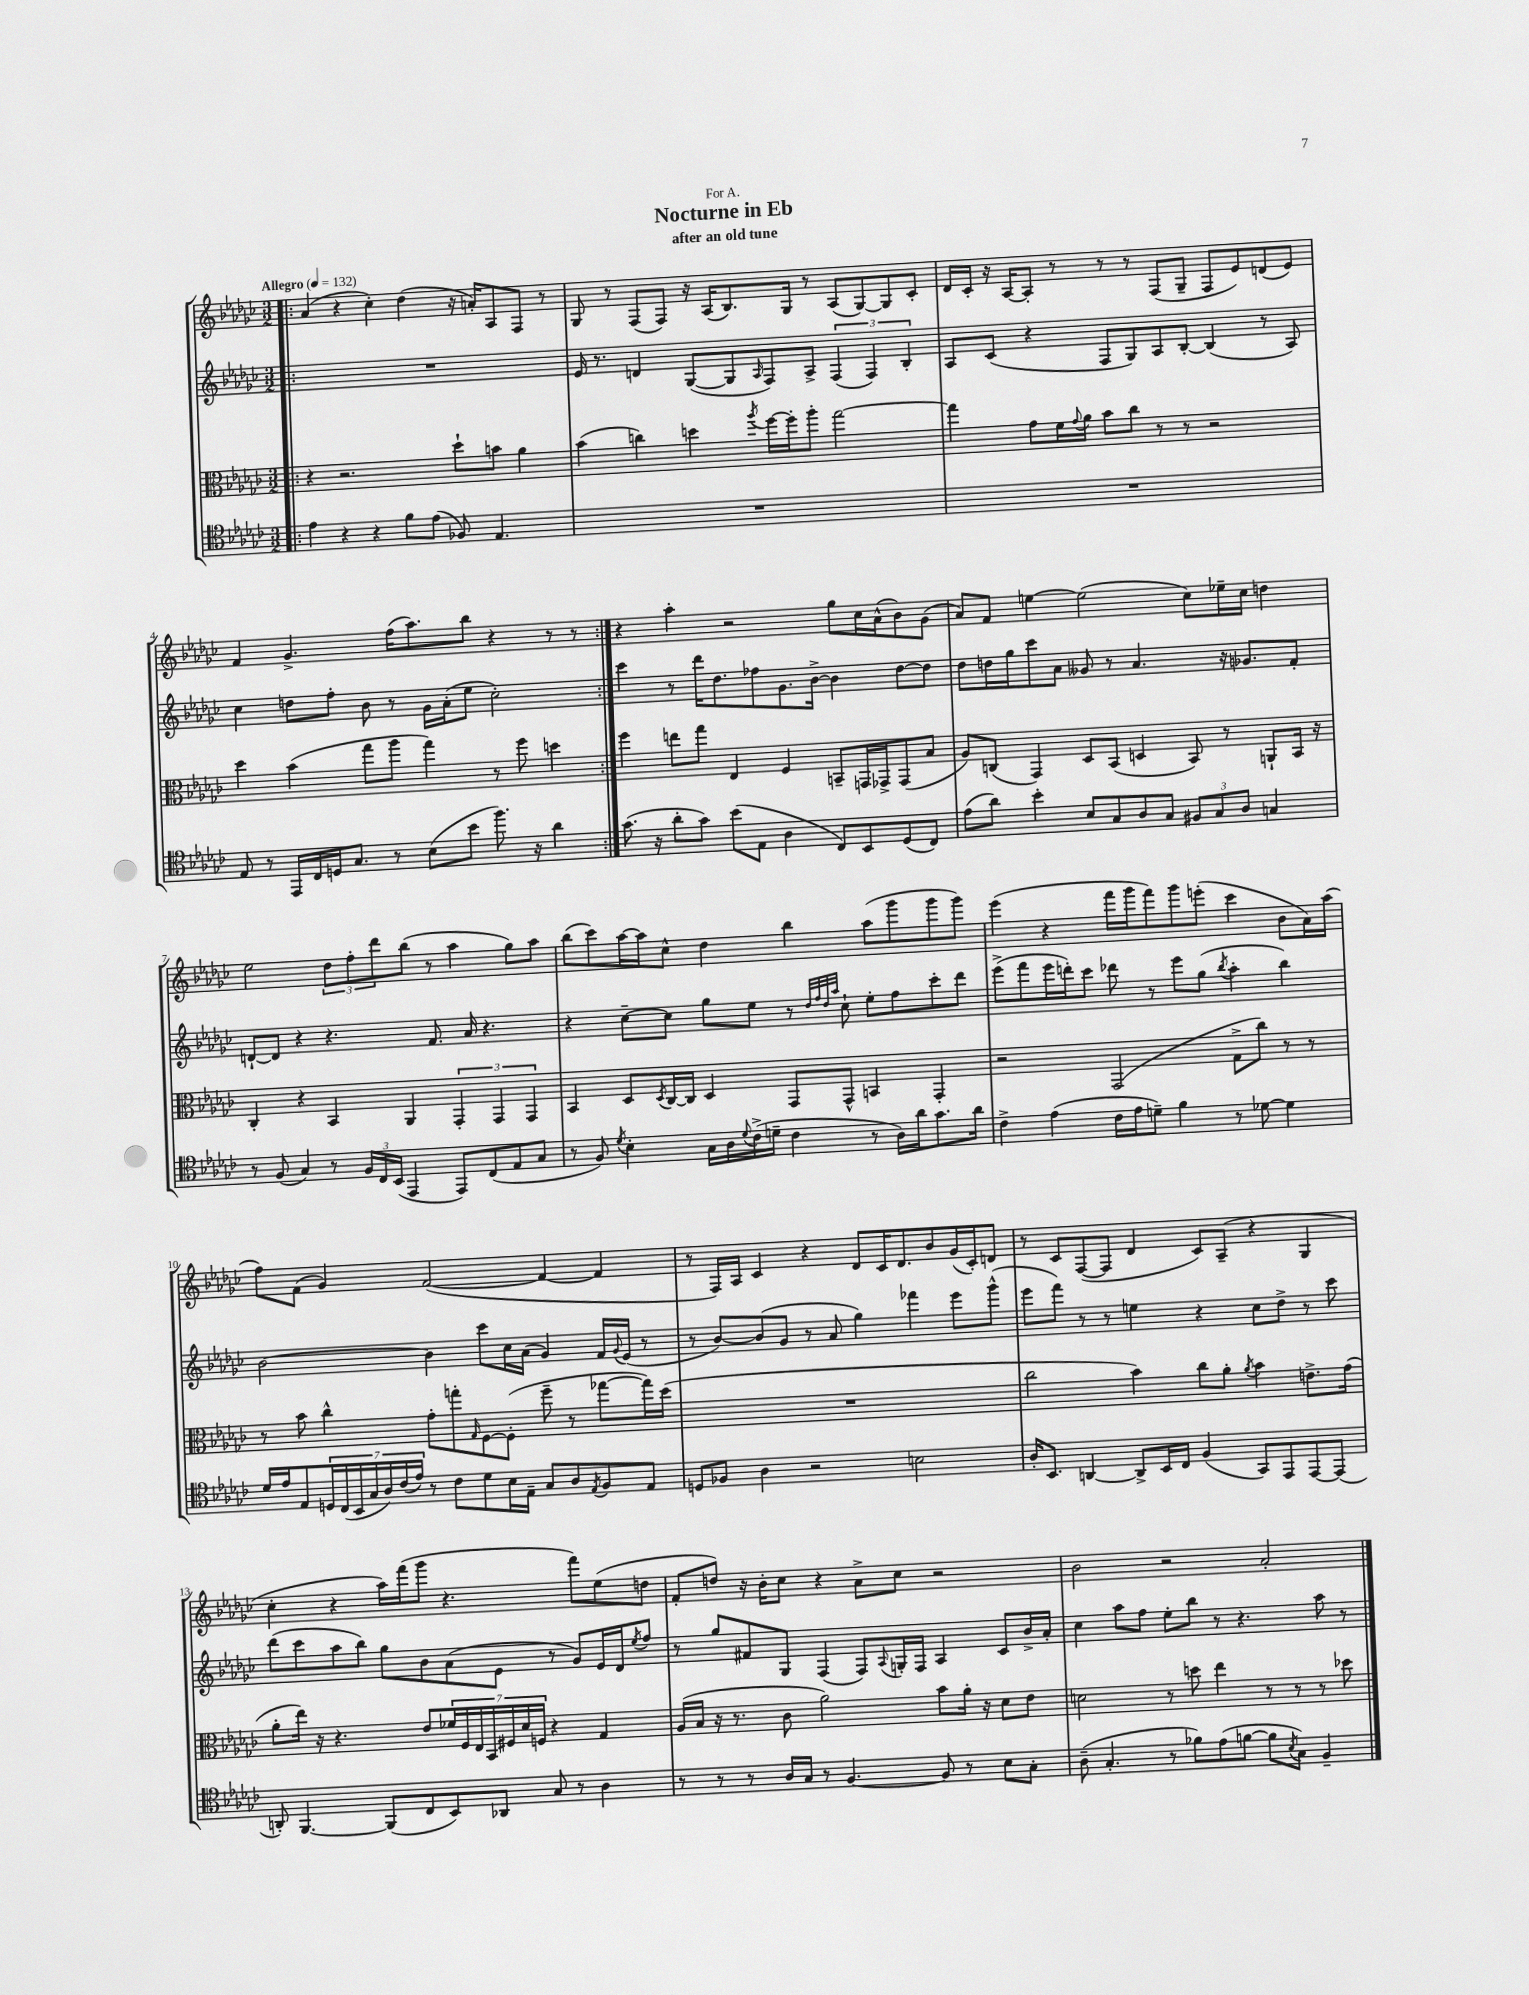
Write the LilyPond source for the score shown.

\header { title = "Nocturne in Eb" subtitle = "after an old tune" dedication = "For A." }
<<
\new StaffGroup <<
\new Staff = "s0" {
    \clef treble \key ges \major \numericTimeSignature \time 3/2 \tempo "Allegro" 4 = 132
    \repeat volta 2 { \bar ".|:" aes'4( r4 ces''4-.) des''4( r16 a'16-.) aes8 f8 r8 |
    ges8 r8 f8( f8) r16 aes16( bes8.) ges16 r8 aes8( ges8~) ges8 ces'8-. |
    des'16 ces'16-. r16 aes16~ aes8-. r8 r8 r8 f8( ges8-- f8 ees'8) d'8( ees'8) |
    f'4 ges'4.-> f''16( aes''8.) bes''8 r4 r8 r8 | }
    r4 aes''4-. r2 ges''8 ces''16 aes'16-^( bes'8) ges'8( |
    aes'8) f'8 e''4~ e''2( ces''8) ees''16-- ces''16 d''4 |
    ees''2 \tuplet 3/2 { des''8 f''8-. des'''8 } bes''8( r8 aes''4 ges''8) aes''8 |
    bes''8( ces'''8) aes''16~ aes''16 ces''8-^ des''4 bes''4 aes''8( ges'''8 ges'''8 ges'''8) |
    ees'''4( r4 f'''16 ges'''16 f'''8) ges'''8 e'''8-.( ces'''4 bes'8 aes'16) aes''16( |
    f''8) f'8( ges'4) f'2~( f'4~ f'4 |
    r8 f16) aes16 ces'4 r4 des'8 ces'16 des'8. bes'8 ges'16( ces'16-.) d'8 |
    r8 ces'8 f8~( f8 des'4 ces'8) aes8--( r4 ges4 |
    ces''4-. r4 aes''16) f'''16( ges'''8 r4. f'''8) ees''8( d''8 |
    f'8-. d''8) r16 bes'16-. ces''8 r4 aes'8-> ces''8 r2 |
    bes'2 r2 aes'2-. \bar "|." |
}
\new Staff = "s1" {
    \clef treble \key ges \major \numericTimeSignature \time 3/2
    \repeat volta 2 { \bar ".|:" R1. |
    ees'16 r8. d'4 ges8~( ges8 \grace { aes16 } f8) aes8-> \tuplet 3/2 { f4( f4) bes4-. } |
    aes8 ces'8( r4 f8 ges8) aes8 bes8~-. bes4( r8 aes8) |
    ces''4 d''8 f''8-. bes'8 r8 ges'16 aes'16-.( ees''8 ces''2-.) | }
    ces'''4 r8 des'''16 des''8. fes''8 ges'8. bes'16~-> bes'4 des''8~ des''8 |
    des''8 d''16 ges''16 ces'''8 aes'8 geses'8 r8 aes'4. r16 ges'8. f'8-. |
    d'8~-! d'8 r4 r4. f'8. aes'16 r4. |
    r4 ces''8~-- ces''8 ges''8 ees''8 r8 \grace { des''32 f''32 des''32 aes''32 } ces''8-! ees''8-. f''8 ces'''8-. des'''8 |
    ees'''8->( f'''8 ees'''16 d'''16-.) ces'''8 des'''8 r8 ees'''8 ges''8( \acciaccatura { bes''8 } aes''4-. bes''4) |
    bes'2~ bes'4 ces'''8 ces''16 aes'16( ges'4) f'16 \appoggiatura { ges'8 } ees'16( r8 |
    r8 bes'8~) bes'8( ges'8 r8 aes'8 ges''4) fes'''4 ees'''8 ges'''8-^( |
    ees'''8 f'''8) r8 r8 e''4 r4 ces''8 des''8-> r8 ces'''8 |
    des'''8( ces'''8 aes''8 bes''8) ges''8 bes'8 aes'8( ees'8 r8 ges'8) ees'16 des'16 \acciaccatura { ees''8 } f''8 |
    r8 ges''8 fis'8 ges8 f4( f8) \appoggiatura { aes8 } g16-. f16 aes4 ces'8 bes'16-> aes'16-. |
    ces''4 aes''8 f''8 ees''8-. bes''8 r8 r4. aes''8 r8 \bar "|." |
}
\new Staff = "s2" {
    \clef alto \key ges \major \numericTimeSignature \time 3/2
    \repeat volta 2 { \bar ".|:" r4 r2. des''8-! b'8 aes'4 |
    bes'4( c''4) d''4 \acciaccatura { aes''8 } f''16~ f''16-. aes''8-. ges''2~ |
    ges''4 ges'8 f'16 \appoggiatura { ges'8 } aes'16 bes'8 ces''8 r8 r8 r2 |
    des''4 bes'4( ges''8 aes''8 ges''4) r8 f''8 d''4 | }
    f''4 e''8 ges''8 ees4 f4 b,8-- g,16 ges,16-> ges,8( bes8 |
    aes8) c8( ges,4) des8 bes,8( d4 bes,8) r8 a,8-! bes,16 r16 |
    ces4-. r4 bes,4 aes,4 \tuplet 3/2 { ges,4-. ges,4 ges,4 } |
    bes,4 des8 \acciaccatura { des8 } ces16~ ces16 des4 ges,8 ges,8-^ b,4 ges,4-. |
    r2 ges,2( ges8-> ces''8) r8 r8 |
    r8 bes'8 ces''4-^ ges'8-. g''8-. \grace { ges16 } f8~ f8-.( f''8-- r8 ges''8~ ges''16) des''16( |
    R1. |
    ces''2 bes'4) ces''8 aes'8-. \acciaccatura { aes'8 } bes'4 e'8.-> ges'16( |
    aes'8-. ees''16) r16 r4. ees'8 \tuplet 7/4 { fes'16 f16 ees16 bes,16 fis16 des'16 f16 } r4 ges4 |
    aes16( bes16 r16 r8. ces'8 aes'2) bes'8 aes'16-. r16 des'8 ees'8 |
    d'2 r8 d''8 ees''4 r8 r8 r8 des''8 \bar "|." |
}
\new Staff = "s3" {
    \clef tenor \key ges \major \numericTimeSignature \time 3/2
    \repeat volta 2 { \bar ".|:" ees'4 r4 r4 f'8 ees'8( fes8) ees4. |
    R1. |
    R1. |
    ees8 r8 ees,16 ces16 d16 ges8. r8 bes8( bes'8 f''8.) r16 aes'4 | }
    ges'8.( r16 aes'8-. ges'8) bes'8( ees8 aes4 ces8) bes,8 des8( ces8) |
    ees'8( aes'8) bes'4-. bes8 ges8 aes8 ges8 \tuplet 3/2 { fis8 ges8 aes8 } g4 |
    r8 f8( ges4) r8 \tuplet 3/2 { f16 ces16 bes,16( } ees,4 ees,8) ces8( ees8 ges8 |
    r8 f8) \acciaccatura { des'8 } bes4-. ges16 aes16 \appoggiatura { des'8 } ces'16->( d'16-- ces'4 r8 aes16) aes'16 ges'8. aes'16 |
    ces'4-> ees'4( ces'16 ees'16 d'8--) f'4 r8 des'8~ des'4 |
    des'16 ees'16 ees8 \tuplet 7/4 { d16 ces16( bes,16 ges16 aes16) ces'16( ees'16) } r8 ces'8 des'8 bes16 ees16-- ges8 aes8 \acciaccatura { ees8 } f8 ees8 |
    d8 fes8 aes4 r2 b2 |
    aes16-. bes,8. a,4~ a,8-> bes,16 ces16 f4( ges,8) ees,8 ees,8~ ees,8( |
    a,8-.) f,4.~ f,8( ces8 bes,8) aes,8 ges8 r8 aes4 |
    r8 r8 r8 aes16 ges16 r8 f4.~ f8 r8 bes8 ges8-. |
    aes8--( ges4.-. r8 fes'8) ees'8( f'8~ f'8 \acciaccatura { bes8 } ges8) f4-- \bar "|." |
}
>>
>>
